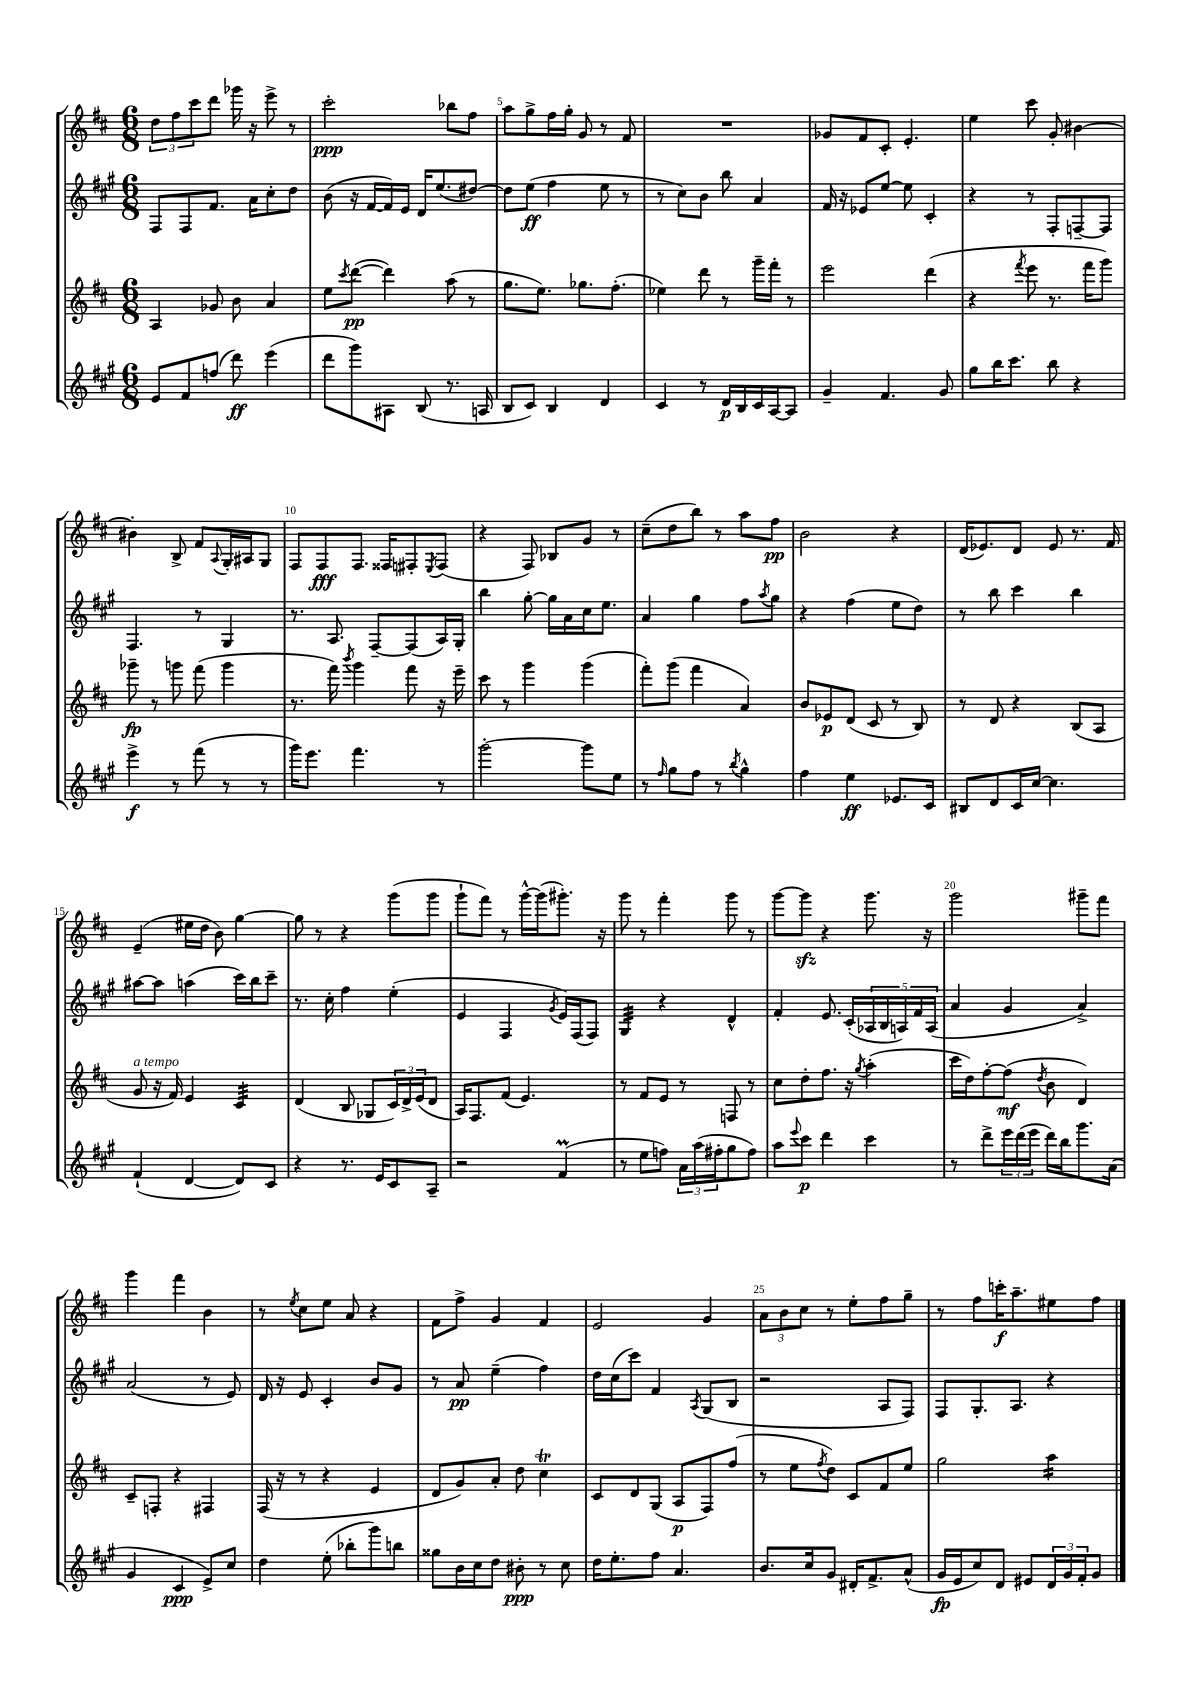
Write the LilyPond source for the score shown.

<<
\new StaffGroup <<
\new Staff = "s0" {
    \clef treble \key d \major \numericTimeSignature \time 6/8
    \tuplet 3/2 { d''8 fis''8 cis'''8 } d'''8 ges'''16 r16 e'''8-> r8 |
    cis'''2-.\ppp bes''8 fis''8 |
    a''8 g''8-> fis''16 g''16-. g'8 r8 fis'8 |
    R2. |
    ges'8 fis'8 cis'8-. e'4.-. |
    e''4 cis'''8 g'8-. bis'4~ |
    bis'4-. b8-> fis'8 \appoggiatura { a8 } g16-. ais16 g8 |
    fis8 fis8\fff fis8. fisis16 fis8-. \acciaccatura { e8 } fis8( |
    r4 fis8) bes8 g'8 r8 |
    cis''8--( d''8 b''8) r8 a''8 fis''8\pp |
    b'2 r4 |
    d'16( ees'8.) d'8 ees'8 r8. fis'16 |
    e'4--( eis''16 d''16 b'8) g''4~ |
    g''8 r8 r4 g'''8( g'''8 |
    g'''8-! fis'''8) r8 g'''16~-^ g'''16( gis'''8.-.) r16 |
    g'''8 r8 fis'''4-. g'''8 r8 |
    g'''8~ g'''8\sfz r4 g'''8. r16 |
    g'''2 gis'''8-- fis'''8 |
    g'''4 fis'''4 b'4 |
    r8 \acciaccatura { e''8 } cis''8 e''8 a'8 r4 |
    fis'8 fis''8-> g'4 fis'4 |
    e'2 g'4 |
    \tuplet 3/2 { a'8 b'8 cis''8 } r8 e''8-. fis''8 g''8-- |
    r8 fis''8 c'''16-.\f a''8.-- eis''8 fis''8 \bar "|." |
}
\new Staff = "s1" {
    \clef treble \key a \major \numericTimeSignature \time 6/8
    fis8 fis8 fis'8. a'16 cis''8-. d''8 |
    b'8( r16 fis'16~ fis'16) e'16 d'16 e''8.( dis''8~) |
    dis''8 e''8\ff( fis''4 e''8 r8 |
    r8 cis''8) b'8 b''8 a'4 |
    fis'16 r16 ees'8 e''8~ e''8 cis'4-. |
    r4 r8 fis8-. f8~-- f8 |
    fis4. r8 gis4 |
    r8. a8. fis8~-- fis8( a16) gis16-. |
    b''4 gis''8~-. gis''16 a'16 cis''16 e''8. |
    a'4 gis''4 fis''8 \acciaccatura { a''8 } gis''8 |
    r4 fis''4( e''8 d''8) |
    r8 b''8 cis'''4 b''4 |
    ais''8~ ais''8 a''4( cis'''16) b''16 cis'''8-- |
    r8. cis''16-. fis''4 e''4-.( |
    e'4 fis4 \acciaccatura { gis'8 } e'16) fis16( fis8) |
    gis4:32 r4 d'4-^ |
    fis'4-. e'8. cis'16-.( \tuplet 5/4 { aes16 b16 a16) fis'16 a16( } |
    a'4 gis'4 a'4->) |
    a'2( r8 e'8) |
    d'16 r16 e'8 cis'4-. b'8 gis'8 |
    r8 a'8\pp e''4--( fis''4) |
    d''16 cis''16( cis'''8) fis'4 \acciaccatura { a8 } gis8( b8 |
    r2 a8 fis8) |
    fis8 gis8.-. a8. r4 \bar "|." |
}
\new Staff = "s2" {
    \clef treble \key d \major \numericTimeSignature \time 6/8
    a4 ges'8 b'8 a'4 |
    e''8 \acciaccatura { cis'''8 } d'''8~\pp( d'''4) a''8( r8 |
    g''8. e''8.) ges''8. fis''8.-.( |
    ees''4) d'''8 r8 g'''16-- fis'''16-. r8 |
    e'''2 d'''4( |
    r4 \acciaccatura { fis'''8 } e'''8 r8. fis'''16 g'''8) |
    ges'''8--\fp r8 g'''8 fis'''8( g'''4 |
    r8. fis'''16) \acciaccatura { b'''8 } g'''4 fis'''8 r16 e'''16-- |
    cis'''8 r8 g'''4 g'''4( |
    fis'''8-.) g'''8( fis'''4 a'4) |
    b'8 ees'8\p d'8( cis'8 r8 b8) |
    r8 d'8 r4 b8( a8 |
    g'8^\markup { \italic "a tempo" } r16 fis'16) e'4 cis'4:32 |
    d'4( b8 ges8 \tuplet 3/2 { cis'16) d'16-> e'16( } d'8 |
    a16) fis8. fis'8( e'4.) |
    r8 fis'8 e'8 r8 f8 r8 |
    cis''8 d''8-. fis''8. r16 \acciaccatura { g''8 } a''4-.( |
    cis'''16 d''16) fis''8~-. fis''8\mf( \acciaccatura { d''8 } b'8 d'4) |
    cis'8-- f8-. r4 fis4 |
    fis16( r16 r8 r4 e'4 |
    d'8 g'8) a'8-. d''8 cis''4\trill |
    cis'8 d'8 g8( a8\p fis8) fis''8( |
    r8 e''8 \acciaccatura { fis''8 } d''8) cis'8 fis'8 e''8 |
    g''2 a''4:16 \bar "|." |
}
\new Staff = "s3" {
    \clef treble \key a \major \numericTimeSignature \time 6/8
    e'8 fis'8 f''8( d'''8\ff) e'''4( |
    d'''8 gis'''8) ais8 b8( r8. a16 |
    b8 cis'8) b4 d'4 |
    cis'4 r8 d'16\p b16 cis'16 a16~ a8 |
    gis'4-- fis'4. gis'8 |
    gis''8 b''16 cis'''8. b''8 r4 |
    e'''4->\f r8 fis'''8( r8 r8 |
    gis'''16) e'''8. fis'''4. r8 |
    gis'''2~-. gis'''8 e''8 |
    r8 \grace { fis''16 } gis''8 fis''8 r8 \acciaccatura { b''8 } gis''4-^ |
    fis''4 e''4\ff ees'8. cis'16 |
    bis8 d'8 cis'16 cis''16~ cis''4. |
    fis'4-!( d'4~ d'8) cis'8 |
    r4 r8. e'16 cis'8 a8-- |
    r2 fis'4\prall( |
    r8 e''8 f''8) \tuplet 3/2 { a'16 a''16( fis''16-. } gis''8 fis''8) |
    a''8 \appoggiatura { e'''8 } cis'''8\p d'''4 cis'''4 |
    r8 d'''8-> \tuplet 3/2 { e'''16 d'''16( e'''16 } d'''16) b''16 gis'''8. a'16( |
    gis'4 cis'4\ppp e'8->) cis''8 |
    d''4 e''8-.( bes''8-. gis'''8) b''8 |
    gisis''8 b'16 cis''16 d''8 bis'8-.\ppp r8 cis''8 |
    d''16 e''8.-. fis''8 a'4. |
    b'8. cis''16 gis'8 dis'16-. fis'8.-> a'8-^( |
    gis'16\fp e'16 cis''8) d'8 eis'8 \tuplet 3/2 { d'16 gis'16 fis'16-. } gis'8 \bar "|." |
}
>>
>>
\layout { \context { \Score currentBarNumber = #3 \override BarNumber.break-visibility = ##(#f #t #t) barNumberVisibility = #(every-nth-bar-number-visible 5) } }
